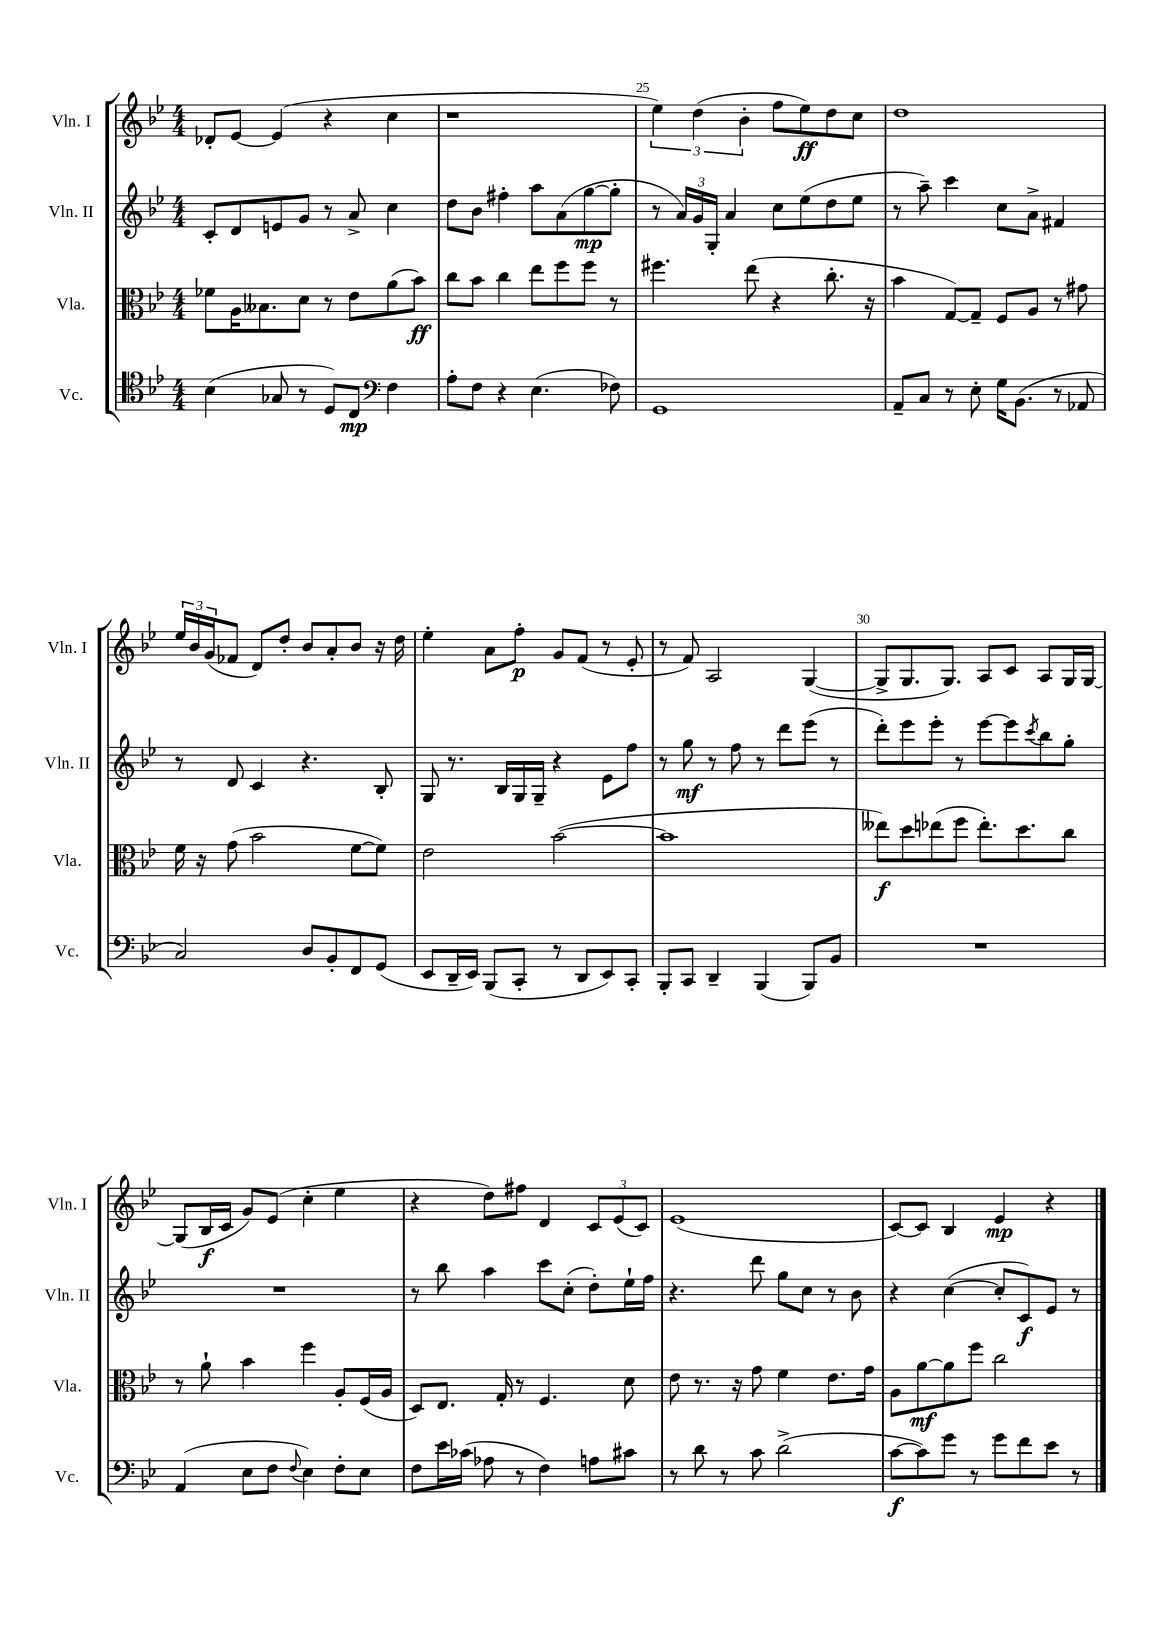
<<
\new StaffGroup <<
\new Staff = "s0" \with { instrumentName = "Vln. I" shortInstrumentName = "Vln. I" } {
    \clef treble \key bes \major \numericTimeSignature \time 4/4
    des'8-. ees'8~ ees'4( r4 c''4 |
    r1 |
    \tuplet 3/2 { ees''4) d''4( bes'4-. } f''8 ees''8\ff) d''8 c''8 |
    d''1 |
    \tuplet 3/2 { ees''16 bes'16 g'16( } fes'8 d'8) d''8-. bes'8 a'8-. bes'8 r16 d''16 |
    ees''4-. a'8 f''8-.\p g'8 f'8( r8 ees'8-. |
    r8 f'8) a2 g4~( |
    g8-> g8. g8.) a8 c'8 a8 g16 g16~ |
    g8( bes16\f c'16 g'8) ees'8( c''4-. ees''4 |
    r4 d''8) fis''8 d'4 \tuplet 3/2 { c'8 ees'8( c'8) } |
    ees'1( |
    c'8~) c'8 bes4 ees'4\mp r4 \bar "|." |
}
\new Staff = "s1" \with { instrumentName = "Vln. II" shortInstrumentName = "Vln. II" } {
    \clef treble \key bes \major \numericTimeSignature \time 4/4
    c'8-. d'8 e'8 g'8 r8 a'8-> c''4 |
    d''8 bes'8 fis''4-. a''8 a'8( g''8~\mp g''8-. |
    r8 \tuplet 3/2 { a'16) g'16 g16-. } a'4 c''8 ees''8( d''8 ees''8 |
    r8 a''8--) c'''4 c''8 a'8-> fis'4 |
    r8 d'8 c'4 r4. bes8-. |
    g8 r8. bes16 g16 g16-- r4 ees'8 f''8 |
    r8 g''8\mf r8 f''8 r8 d'''8 ees'''8( r8 |
    d'''8-.) ees'''8 ees'''8-. r8 ees'''8~ ees'''8 \acciaccatura { c'''8 } bes''8 g''8-. |
    R1 |
    r8 bes''8 a''4 c'''8 c''8-.( d''8-.) ees''16-! f''16 |
    r4. d'''8 g''8 c''8 r8 bes'8 |
    r4 c''4~( c''8-. c'8\f) ees'8 r8 \bar "|." |
}
\new Staff = "s2" \with { instrumentName = "Vla." shortInstrumentName = "Vla." } {
    \clef alto \key bes \major \numericTimeSignature \time 4/4
    fes'8 a16 beses8. d'8 r8 ees'8 a'8( bes'8\ff) |
    c''8 bes'8 c''4 ees''8 f''8 f''8 r8 |
    fis''4. ees''8( r4 c''8.-. r16 |
    bes'4 g8~) g8-- f8 a8 r8 gis'8 |
    f'16 r16 g'8( bes'2 f'8~ f'8) |
    ees'2 bes'2~( |
    bes'1 |
    eeses''8\f) d''8 ees''8( f''8 ees''8.-.) d''8. c''8 |
    r8 a'8-! bes'4 f''4 a8-. f16( a16 |
    d8) ees8. g16-. r8 f4. d'8 |
    ees'8 r8. r16 g'8 f'4 ees'8. g'16 |
    a8 a'8~\mf a'8 f''8 c''2 \bar "|." |
}
\new Staff = "s3" \with { instrumentName = "Vc." shortInstrumentName = "Vc." } {
    \clef tenor \key bes \major \numericTimeSignature \time 4/4
    bes4( ges8 r8 d8) c8\mp \clef bass f4 |
    a8-. f8 r4 ees4.( fes8) |
    g,1 |
    a,8-- c8 r8 ees8-. g16 bes,8.( r8 aes,8 |
    c2) d8 bes,8-. f,8 g,8( |
    ees,8 d,16-- ees,16) bes,,8( c,8-. r8 d,8 ees,8) c,8-. |
    bes,,8-. c,8 d,4-- bes,,4( bes,,8) bes,8 |
    R1 |
    a,4( ees8 f8 \appoggiatura { f8 } ees4) f8-. ees8 |
    f8 ees'16 ces'16( aes8 r8 f4) a8 cis'8 |
    r8 d'8 r8 c'8 d'2->( |
    c'8~\f c'8) g'8 r8 g'8 f'8 ees'8 r8 \bar "|." |
}
>>
>>
\layout { \context { \Score currentBarNumber = #23 \override BarNumber.break-visibility = ##(#f #t #t) barNumberVisibility = #(every-nth-bar-number-visible 5) } }
